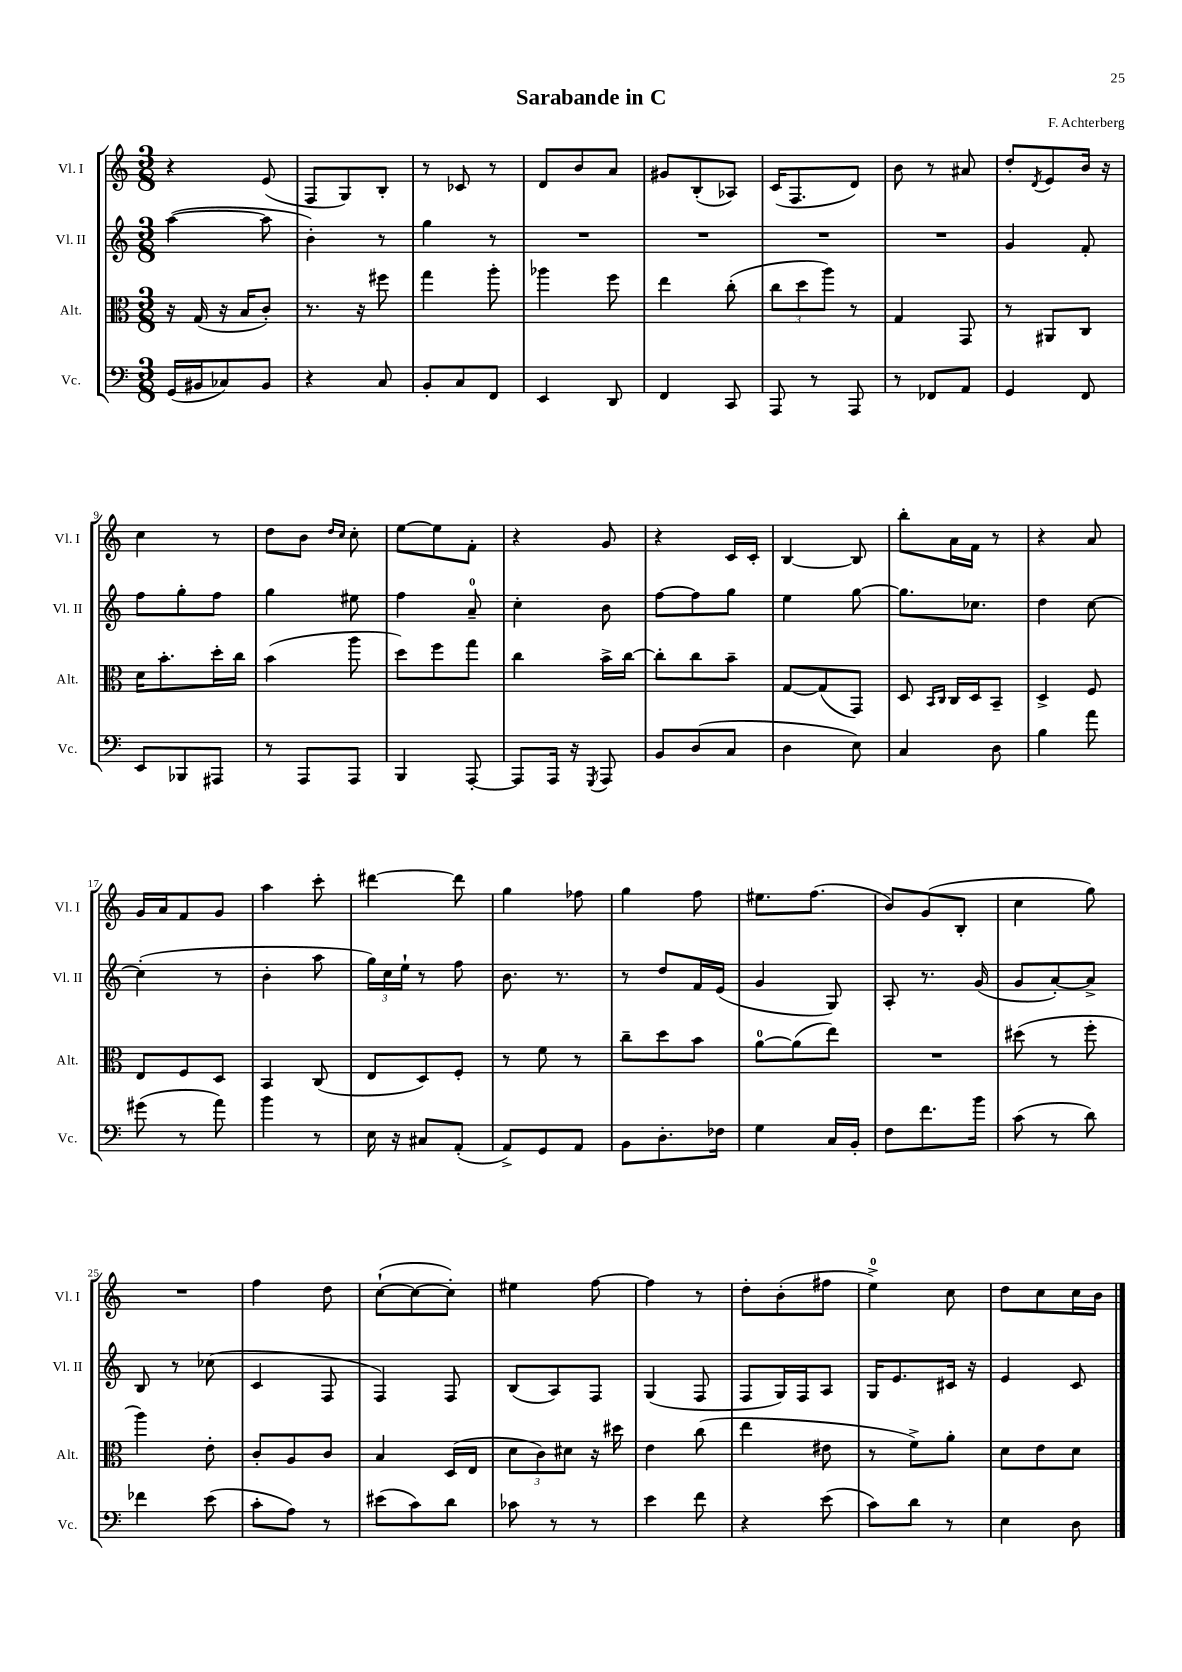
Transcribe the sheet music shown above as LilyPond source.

\header { title = "Sarabande in C" composer = "F. Achterberg" }
<<
\new StaffGroup <<
\new Staff = "s0" \with { instrumentName = "Vl. I" shortInstrumentName = "Vl. I" } {
    \clef treble \key c \major \numericTimeSignature \time 3/8
    r4 e'8( |
    f8 g8) b8-. |
    r8 ces'8 r8 |
    d'8 b'8 a'8 |
    gis'8 b8-.( aes8) |
    c'16( f8. d'8) |
    b'8 r8 ais'8 |
    d''8-. \acciaccatura { d'8 } e'8 b'16 r16 |
    c''4 r8 |
    d''8 b'8 \grace { d''16 c''16 } c''8-. |
    e''8~ e''8 f'8-. |
    r4 g'8 |
    r4 c'16 c'16-. |
    b4~ b8 |
    b''8-. a'16 f'16 r8 |
    r4 a'8 |
    g'16 a'16 f'8 g'8 |
    a''4 c'''8-. |
    dis'''4~ dis'''8 |
    g''4 fes''8 |
    g''4 f''8 |
    eis''8. f''8.( |
    b'8) g'8( b8-. |
    c''4 g''8) |
    R4. |
    f''4 d''8 |
    c''8~-!( c''8~ c''8-.) |
    eis''4 f''8~ |
    f''4 r8 |
    d''8-. b'8-.( fis''8 |
    e''4-0->) c''8 |
    d''8 c''8 c''16 b'16 \bar "|." |
}
\new Staff = "s1" \with { instrumentName = "Vl. II" shortInstrumentName = "Vl. II" } {
    \clef treble \key c \major \numericTimeSignature \time 3/8
    a''4~( a''8 |
    b'4-.) r8 |
    g''4 r8 |
    R4. |
    R4. |
    R4. |
    R4. |
    g'4 f'8-. |
    f''8 g''8-. f''8 |
    g''4 eis''8 |
    f''4 a'8-0-- |
    c''4-. b'8 |
    f''8~ f''8 g''8 |
    e''4 g''8~ |
    g''8. ces''8. |
    d''4 c''8~ |
    c''4-.( r8 |
    b'4-. a''8 |
    \tuplet 3/2 { g''16) c''16 e''16-! } r8 f''8 |
    b'8. r8. |
    r8 d''8 f'16 e'16( |
    g'4 g8) |
    a8-. r8. g'16( |
    g'8 a'8~-.) a'8-> |
    b8 r8 ces''8( |
    c'4 f8 |
    f4) f8 |
    b8( a8) f8 |
    g4( f8 |
    f8 g16) f16 a8 |
    g16 e'8. cis'16 r16 |
    e'4 c'8 \bar "|." |
}
\new Staff = "s2" \with { instrumentName = "Alt." shortInstrumentName = "Alt." } {
    \clef alto \key c \major \numericTimeSignature \time 3/8
    r16 g16( r16 b16 c'8-.) |
    r8. r16 fis''8 |
    g''4 a''8-. |
    aes''4 f''8 |
    e''4 c''8-.( |
    \tuplet 3/2 { c''8 d''8 a''8) } r8 |
    g4 g,8 |
    r8 ais,8 c8 |
    d'16 b'8.-. d''16-. c''16 |
    b'4( a''8 |
    d''8) f''8 g''8 |
    c''4 b'16-> c''16~ |
    c''8-. c''8 b'8-- |
    g8~ g8( g,8) |
    d8 \grace { b,16 c16 } c16 d16 b,8-- |
    d4-> f8 |
    e8 f8 d8 |
    b,4 c8( |
    e8 d8) f8-. |
    r8 f'8 r8 |
    c''8-- d''8 b'8 |
    a'8-0~ a'8( e''8) |
    R4. |
    dis''8( r8 f''8-. |
    a''4) e'8-. |
    c'8-. a8 c'8 |
    b4 d16( e16 |
    \tuplet 3/2 { d'8 c'8) dis'8 } r16 dis''16 |
    e'4 c''8( |
    e''4 eis'8 |
    r8 f'8->) a'8-. |
    d'8 e'8 d'8 \bar "|." |
}
\new Staff = "s3" \with { instrumentName = "Vc." shortInstrumentName = "Vc." } {
    \clef bass \key c \major \numericTimeSignature \time 3/8
    g,16( bis,16 ces8) bis,8 |
    r4 c8 |
    b,8-. c8 f,8 |
    e,4 d,8 |
    f,4 c,8 |
    a,,8 r8 a,,8 |
    r8 fes,8 a,8 |
    g,4 f,8 |
    e,8 bes,,8 ais,,8 |
    r8 a,,8 a,,8 |
    b,,4 a,,8~-. |
    a,,8 a,,16 r16 \acciaccatura { g,,8 } a,,8 |
    b,8 d8( c8 |
    d4 e8) |
    c4 d8 |
    b4 a'8 |
    gis'8( r8 a'8) |
    b'4 r8 |
    e16 r16 cis8 a,8-.( |
    a,8->) g,8 a,8 |
    b,8 d8.-. fes16 |
    g4 c16 b,16-. |
    f8 f'8. b'16 |
    c'8( r8 d'8) |
    fes'4 e'8( |
    c'8-. a8) r8 |
    eis'8( c'8) d'8 |
    ces'8 r8 r8 |
    e'4 f'8 |
    r4 e'8( |
    c'8) d'8 r8 |
    e4 d8 \bar "|." |
}
>>
>>
